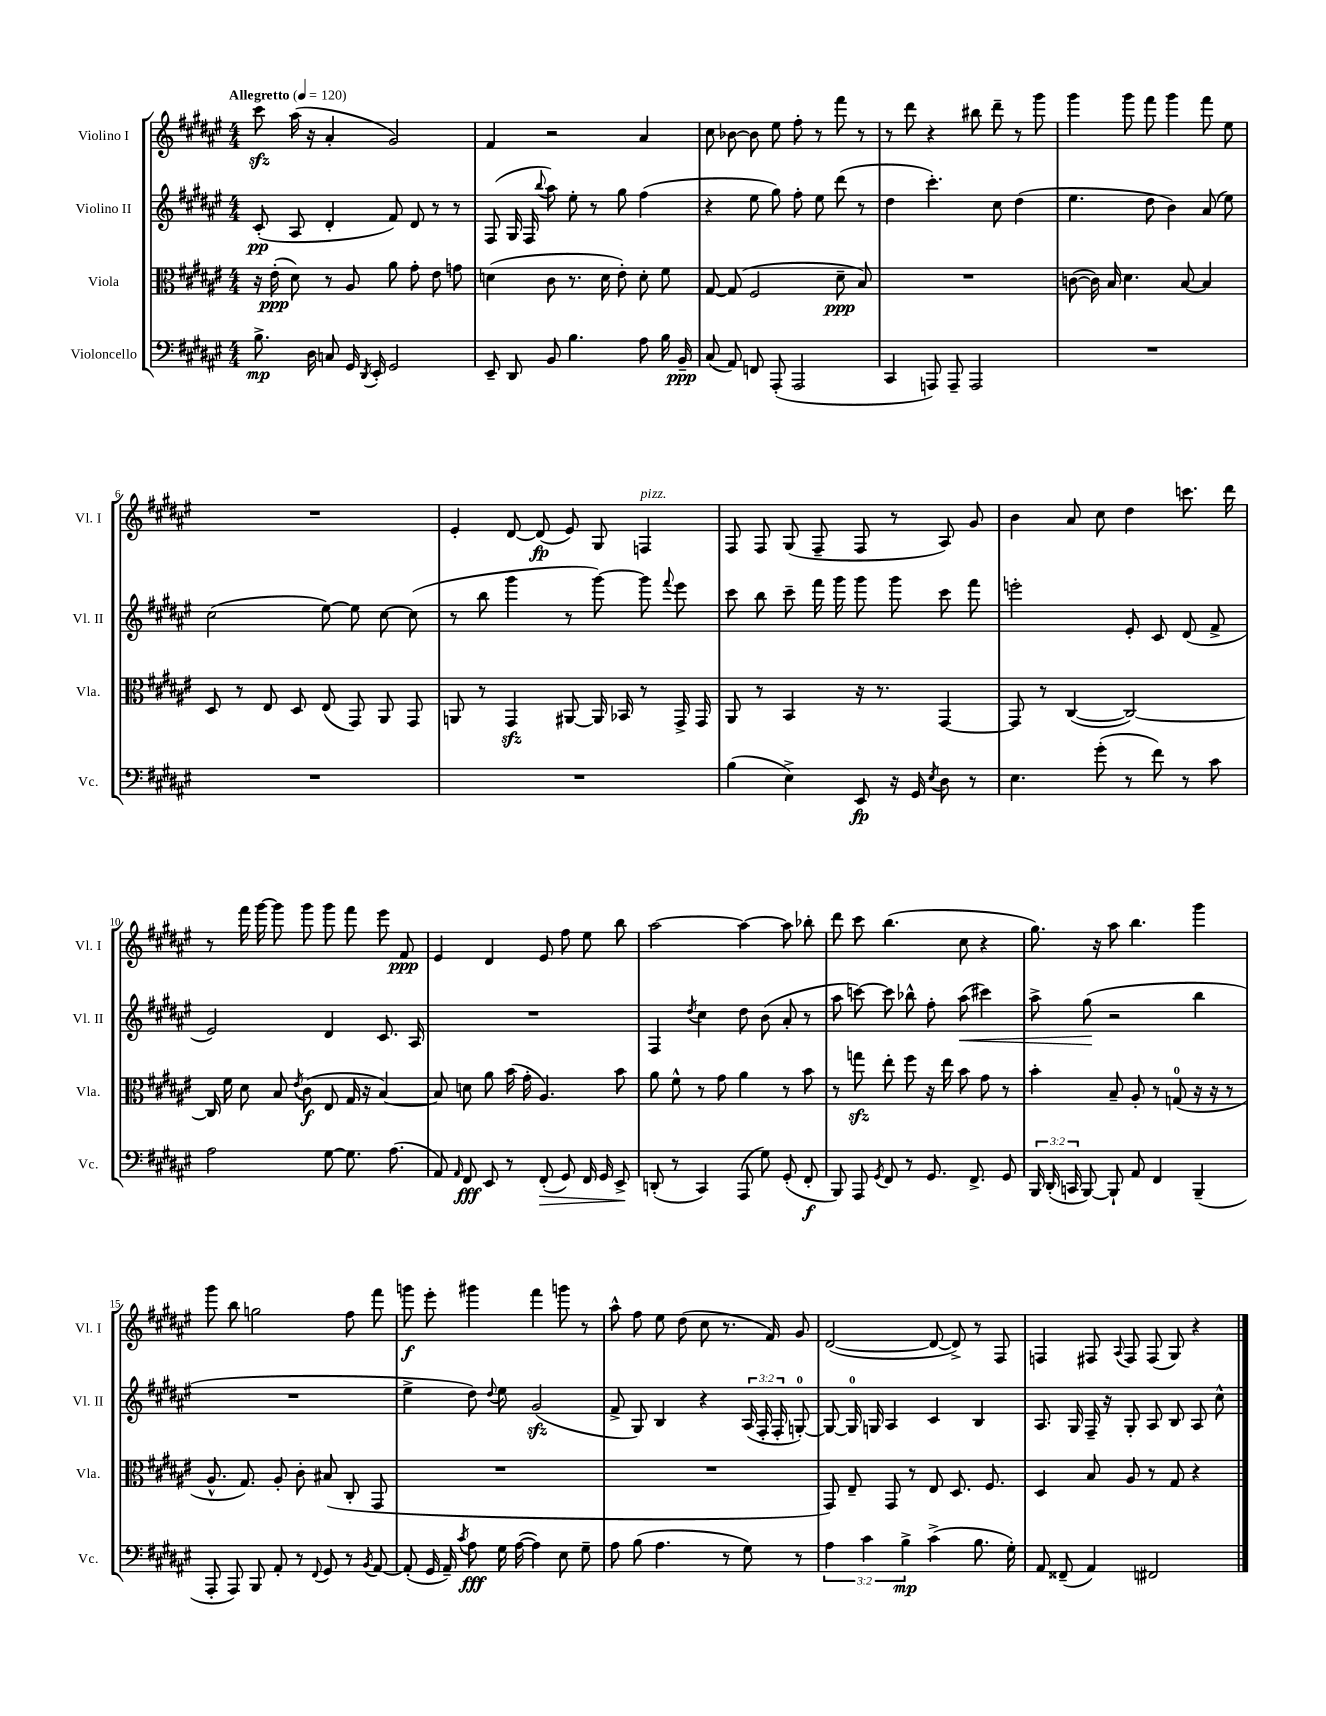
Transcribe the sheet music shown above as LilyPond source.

<<
\new StaffGroup <<
\new Staff = "s0" \with { instrumentName = "Violino I" shortInstrumentName = "Vl. I" } {
    \clef treble \key fis \major \numericTimeSignature \time 4/4 \tempo "Allegretto" 4 = 120
    \autoBeamOff cis'''8\sfz ais''16( r16 ais'4-. gis'2) |
    fis'4 r2 ais'4 |
    cis''8 bes'8~ bes'8 eis''8 fis''8-. r8 fis'''8 r8 |
    r8 dis'''8 r4 bis''8 dis'''8-- r8 gis'''8 |
    gis'''4 gis'''8 fis'''8 gis'''4 fis'''8 eis''8 |
    R1 |
    eis'4-. dis'8~ dis'8\fp( eis'8) gis8 f4^\markup { \italic "pizz." } |
    fis8 fis8 gis8( fis8-- fis8 r8 ais8) gis'8 |
    b'4 ais'8 cis''8 dis''4 c'''8. dis'''16 |
    r8 fis'''16 gis'''16~ gis'''8 gis'''8 gis'''8 fis'''8 eis'''8 fis'8\ppp |
    eis'4 dis'4 eis'8 fis''8 eis''8 b''8 |
    ais''2~ ais''4~ ais''8 bes''8-. |
    dis'''8 cis'''8 b''4.( cis''8 r4 |
    gis''8.) r16 ais''8 b''4. gis'''4 |
    gis'''8 b''8 g''2 fis''8 fis'''8 |
    g'''8\f eis'''8-. gis'''4 fis'''4 g'''8 r8 |
    ais''8-^ fis''8 eis''8 dis''8( cis''8 r8. fis'16) gis'8 |
    dis'2~( dis'8~ dis'8->) r8 fis8 |
    f4 fis8 \appoggiatura { ais8 } fis8 fis8( gis8) r4 \bar "|." |
}
\new Staff = "s1" \with { instrumentName = "Violino II" shortInstrumentName = "Vl. II" } {
    \clef treble \key fis \major \numericTimeSignature \time 4/4 \override Staff.TupletNumber.text = #tuplet-number::calc-fraction-text
    \autoBeamOff cis'8-.\pp( ais8 dis'4-. fis'8) dis'8 r8 r8 |
    fis8( gis16 fis16 \appoggiatura { b''8 } ais''8) eis''8-. r8 gis''8 fis''4( |
    r4 eis''8 gis''8) fis''8-. eis''8 dis'''8( r8 |
    dis''4 cis'''4.-.) cis''8 dis''4( |
    eis''4. dis''8 b'4) ais'8( eis''8) |
    cis''2( eis''8~) eis''8 cis''8~ cis''8( |
    r8 b''8 gis'''4 r8 gis'''8~) gis'''8 \appoggiatura { fis'''8 } eis'''8 |
    cis'''8 b''8 cis'''8-- fis'''16 gis'''16 gis'''8 gis'''8 cis'''8 fis'''8 |
    e'''2-. eis'8-. cis'8 dis'8( fis'8-> |
    eis'2) dis'4 cis'8. ais16 |
    R1 |
    fis4 \acciaccatura { dis''8 } cis''4 dis''8 b'8( ais'8-. r8 |
    ais''8 c'''8~) c'''8 bes''8-^ fis''8-. ais''8\<( cis'''4) |
    ais''8-> gis''8\!( r2 b''4 |
    R1 |
    eis''4-> dis''8) \appoggiatura { dis''8 } eis''8 gis'2\sfz( |
    fis'8-> gis8) b4 r4 \tuplet 3/2 { ais16( fis16-. fis16-. } g8-0~-.) |
    g8~ g16-0 g16 ais4 cis'4 b4 |
    ais8. gis16 fis16-- r16 gis8-. ais8 b8 ais8 cis''8-^ \bar "|." |
}
\new Staff = "s2" \with { instrumentName = "Viola" shortInstrumentName = "Vla." } {
    \clef alto \key fis \major \numericTimeSignature \time 4/4
    \autoBeamOff r16 eis'16-.\ppp( dis'8) r8 ais8 ais'8 gis'8-. eis'8 g'8 |
    d'4( cis'8 r8. d'16 eis'8-.) d'8-. fis'8 |
    gis8~ gis8( fis2 dis'8--\ppp b8) |
    R1 |
    c'8~( c'16) b16 dis'4. b8~ b4 |
    dis8 r8 eis8 dis8 eis8( gis,8) ais,8 gis,8 |
    a,8 r8 gis,4\sfz ais,8~ ais,16 bes,16 r8 gis,16-> gis,16 |
    ais,8 r8 b,4 r16 r8. gis,4~ |
    gis,8 r8 cis4~( cis2~) |
    cis16 fis'16 dis'8 b8 \acciaccatura { eis'8 } cis'8\f( eis8 gis16 r16 b4~) |
    b8 d'8 ais'8 b'16( gis'16-. ais4.) b'8 |
    ais'8 fis'8-^ r8 gis'8 ais'4 r8 b'8 |
    r8 g''8\sfz eis''8-. fis''8 r16 eis''16 b'8 gis'8 r8 |
    b'4-. b8-- ais8-. r8 g8-0( r16 r16 r8 |
    ais8.-^ gis8.) ais8-. cis'8-. bis8( cis8-. gis,8 |
    R1 |
    R1 |
    gis,8) eis8-- gis,8 r8 eis8 dis8. fis8. |
    dis4 b8 ais8 r8 gis8 r4 \bar "|." |
}
\new Staff = "s3" \with { instrumentName = "Violoncello" shortInstrumentName = "Vc." } {
    \clef bass \key fis \major \numericTimeSignature \time 4/4 \override Staff.TupletNumber.text = #tuplet-number::calc-fraction-text
    \autoBeamOff b8.->\mp dis16 c8 gis,16 \acciaccatura { dis,8 } eis,16-. gis,2 |
    eis,8-- dis,8 b,8 b4. ais8 b16 b,16--\ppp |
    cis8( ais,8) f,8 ais,,8-.( ais,,2 |
    cis,4 a,,8) a,,8-- a,,2 |
    R1 |
    R1 |
    R1 |
    b4( eis4->) eis,8\fp r16 gis,16 \acciaccatura { eis8 } dis8 r8 |
    eis4. gis'8-.( r8 fis'8) r8 cis'8 |
    ais2 gis8~ gis8. ais8.( |
    ais,8) \grace { ais,16 } fis,8\fff eis,8 r8 fis,8-.\>( gis,8) fis,16 gis,16 eis,8->\! |
    d,8-.( r8 cis,4) ais,,8( gis8) gis,8-.( fis,8-.\f |
    b,,8) ais,,8 \acciaccatura { gis,8 } fis,8 r8 gis,8. fis,8.-> gis,8 |
    \tuplet 3/2 { b,,16 dis,16-.( c,16 } b,,8~) b,,8-! ais,8 fis,4 b,,4--( |
    ais,,8-. ais,,8) b,,8 ais,8-. r8 \appoggiatura { fis,8 } gis,8 r8 \acciaccatura { b,8 } ais,8~ |
    ais,8-.( gis,16 ais,16--) \acciaccatura { cis'8 } ais8\fff gis16 ais16~( ais4) eis8 gis8-- |
    ais8 b8( ais4. r8 gis8) r8 |
    \tuplet 3/2 { ais4 cis'4 b4->\mp } cis'4->( b8. gis16-.) |
    ais,8 fisis,8--( ais,4) fis,2 \bar "|." |
}
>>
>>
